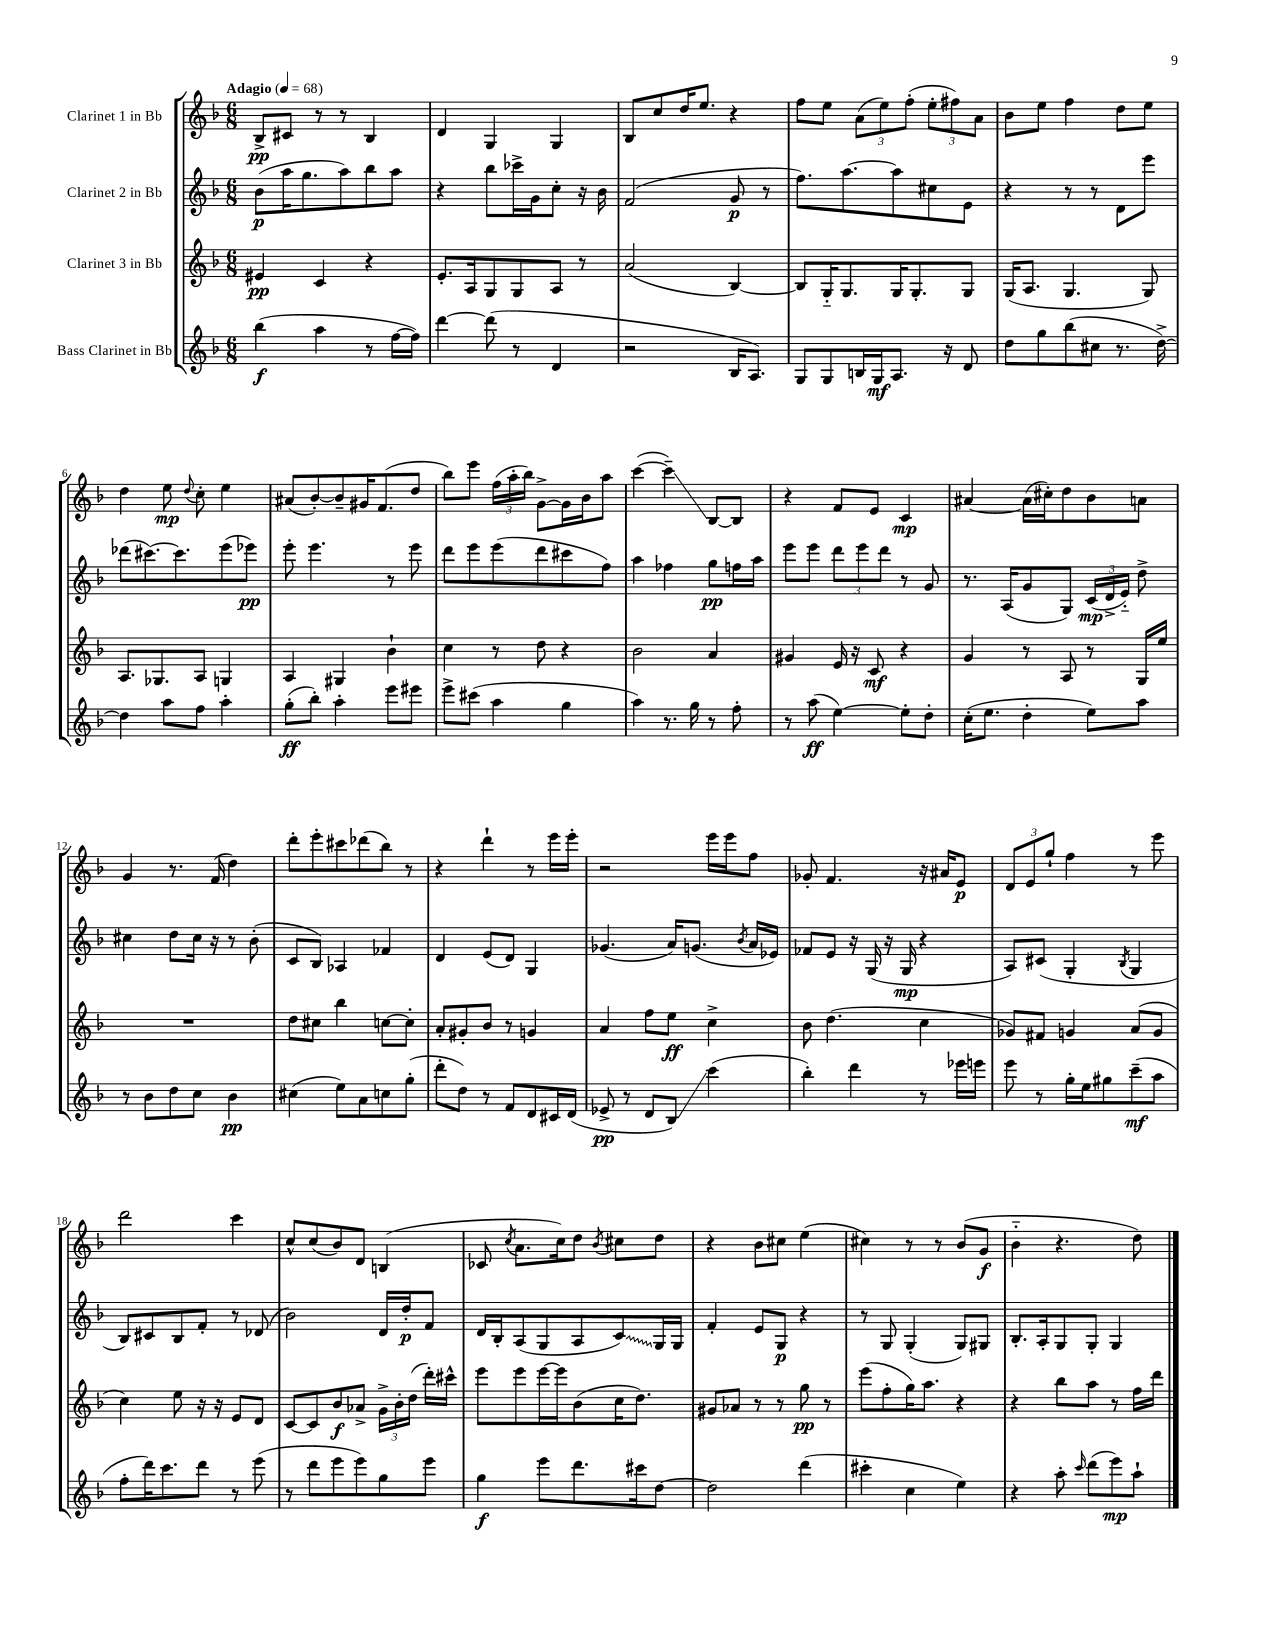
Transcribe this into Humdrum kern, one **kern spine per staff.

**kern	**kern	**kern	**kern
*staff4	*staff3	*staff2	*staff1
*clefG2	*clefG2	*clefG2	*clefG2
*k[b-]	*k[b-]	*k[b-]	*k[b-]
*M6/8	*M6/8	*M6/8	*M6/8
*MM68	*MM68	*MM68	*MM68
(4bb-\	4e#/	(8b-\L	8B-^/L
.	.	16aa\K	8c#/J
.	.	8.gg\	.
4aa\	4c/	.	8r
.	.	8aa\)	8r
8r	4r	8bb-\	4B-/
[16ff\LL	.	8aa\J	.
16ff\]JJ)	.	.	.
=	=	=	=
[4ddd\	8.e'/L	4r	4d/
.	16A/k	.	.
(8ddd\]	8G/	8bb-\L	4G/
8r	8G/	16ccc-^\L	.
.	.	16g\J	.
4d/	8A/J	8cc'\J	4G/
.	8r	16r	.
.	.	16b-\	.
=	=	=	=
2r	(2a/	(2f/	8B-/L
.	.	.	8cc/
.	.	.	16dd/K
.	.	.	8.ee/J
16B-/LK	[4B-/)	8g/	4r
8.A/J)	.	.	.
.	.	8r	.
=	=	=	=
8G/L	8B-/]L	8.ff\L)	8ff\L
8G/	16G'~/K	.	8ee\J
.	8.G/	[8.aa\	.
16B/L	.	.	(12a\L
16G/J	.	.	.
.	.	.	12ee\)
8.A/J	16G/K	8aa\]	.
.	.	.	(12ff'\J
.	8.G'/	.	.
.	.	8cc#\	12ee'\L
16r	.	.	.
.	.	.	12ff#\)
8d/	8G/J	8e\J	.
.	.	.	12a\J
=	=	=	=
8dd\L	(16G/LK	4r	8b-\L
.	8.A/J	.	.
8gg\	.	.	8ee\J
(8bb-\	4.G/	8r	4ff\
8cc#\J	.	8r	.
8.r	.	8d\L	8dd\L
.	8G/)	8eee\J	8ee\J
[16dd^\)	.	.	.
=	=	=	=
4dd\]	8.A/L	(8ddd-\L	4dd\
.	.	[8.ccc#\)	.
.	8.G-/	.	.
8aa\L	.	.	8ee\
.	.	8.ccc#\]	.
.	.	.	8qqdd/
8ff\J	8A/J	.	8cc'\
4aa'\	4G/	(8eee\	4ee\
.	.	8eee-\J)	.
=	=	=	=
(8gg'\L	4A/	8eee'\	(8a#/L
8bb-'\J)	.	4.eee\	[8b-'/)
4aa'\	4G#/	.	8b-~/]
.	.	.	16g#/K
.	.	.	(8.f/
8eee\L	4b-`\	8r	.
8eee#\J	.	8eee\	8dd/J
=	=	=	=
8eee^\L	4cc\	8ddd\L	8bb-\L)
(8ccc#\J	.	8eee\	8eee\J
4aa\	8r	(8eee\	(24ff\LL
.	.	.	24aa'\
.	.	.	24bb-\JJ)
.	8dd\	8ddd\	[8g^\L
4gg\	4r	8ccc#\	16g\]L
.	.	.	16b-\J
.	.	8ff\J)	8aa\J
=	=	=	=
4aa\)	2b-\	4aa\	([4ccc\
8.r	.	4ff-\	4ccc~\])
16gg\	.	.	.
8r	4a/	8gg\L	[8B-/L
8ff'\	.	16ff\L	8B-/]J
.	.	16aa\JJ	.
=	=	=	=
8r	4g#/	8eee\L	4r
(8aa\	.	8eee\J	.
[4ee\)	16e/	12ddd\L	8f/L
.	16r	.	.
.	.	12eee\	.
.	8c/	.	8e/J
.	.	12ddd\J	.
8ee'\]L	4r	8r	4c/
8dd'\J	.	8g/	.
=	=	=	=
(16cc'\LK	4g/	8.r	[4a#/
8.ee\J	.	.	.
.	.	(16A/LK	.
4dd'\	8r	8g/	(16a#\]LL
.	.	.	16cc#'\J)
.	8A/	8G/J)	8dd\
8ee\L)	8r	(24c/LL	8b-\
.	.	24d^/	.
.	.	24e'~/JJ)	.
8aa\J	16G/LL	8dd^\	8a\J
.	16ee/JJ	.	.
=	=	=	=
8r	2.r	4cc#\	4g/
8b-\L	.	.	.
8dd\	.	8dd\L	8.r
8cc\J	.	16cc#\Jk	.
.	.	16r	(16f/
4b-\	.	8r	4dd\)
.	.	(8b-'\	.
=	=	=	=
(4cc#\	8dd\L	8c/L	8ddd'\L
.	8cc#\J	8B-/J)	8eee'\
8ee\L)	4bb-\	4A-/	8ccc#\
8a\	.	.	(8ddd-\
8cc\	[8cc\L	4f-/	8bb-\J)
(8gg'\J	8cc'\]J	.	8r
=	=	=	=
8ddd'\L	8a'/L	4d/	4r
8dd\J)	8g#'/	.	.
8r	8b-/J	(8e/L	4ddd`\
8f/L	8r	8d/J)	.
8d/	4g/	4G/	8r
16c#/L	.	.	16eee\LL
(16d/JJ	.	.	16eee'\JJ
=	=	=	=
8e-^/	4a/	(4.g-/	2r
8r	.	.	.
8d/L	8ff\L	.	.
8B-/J)	8ee\J	16a/LK)	.
.	.	(8.g/J	.
(4ccc\	4cc^\	.	16eee\LL
.	.	.	16eee\J
.	.	8qb-/	.
.	.	16a/LL	8ff\J
.	.	16e-/JJ)	.
=	=	=	=
4bb-'\)	8b-\	8f-/L	8g-'/
.	(4.dd\	8e/J	4.f/
4ddd\	.	16r	.
.	.	(16G/	.
.	.	16r	.
.	.	16G/	.
8r	4cc\	4r	16r
.	.	.	16a#/LK
16eee-\LL	.	.	8e/J
16eee\JJ	.	.	.
=	=	=	=
8eee\	8g-/L)	8A/L)	12d/L
.	.	.	12e/
8r	8f#/J	(8c#/J	.
.	.	.	12gg`/J
16gg'\LL	4g/	4G'/	4ff\
16ee\J	.	.	.
8gg#\	.	.	.
.	.	8qB-/	.
(8ccc~\	(8a/L	4G/	8r
8aa\J	8g/J	.	8eee\
=	=	=	=
8ff'\L	4cc\)	8B-/L)	2ddd\
16ddd\K)	.	8c#/	.
8.ccc\	.	.	.
.	8ee\	8B-/	.
8ddd\J	16r	8f'/J	.
.	16r	.	.
8r	8e/L	8r	4ccc\
(8eee\	8d/J	(8d-/	.
=	=	=	=
8r	[8c/L	2b-\)	8cc^^/L
8ddd\L	8c/]	.	(8cc/
8eee\	8b-/	.	8b-/)
8eee\)	8a-^/J	.	8d/J
8gg\	24g^\LL	16d/LL	(4B/
.	24b-'\	.	.
.	.	16dd'/J	.
.	(24dd\JJ	.	.
8eee\J	16ddd'\LL)	8f/J	.
.	16ccc#^^\JJ	.	.
=	=	=	=
4gg\	8eee\L	16d/LL	8c-/
.	.	16B-'/J	.
.	.	.	8qcc/
.	8eee\	(8A/	8.a\L
8eee\L	[16eee\L	8G/	.
.	16eee\]J	.	16cc\k)
8.ddd\	(8b-\	8A/	8dd\J
.	.	.	8qb-/
.	16cc\K	8c/)	8cc#\L
16ccc#\k	8.dd\J)	.	.
[8dd\J	.	16G/L	8dd\J
.	.	16G/JJ	.
=	=	=	=
2dd\]	8g#/L	4f'/	4r
.	8a-/J	.	.
.	8r	8e/L	8b-\L
.	8r	8G/J	8cc#\J
(4ddd\	8gg\	4r	(4ee\
.	8r	.	.
=	=	=	=
4ccc#'\	(8eee\L	8r	4cc#\)
.	8ff'\	8G/	.
4cc\	16gg\K)	(4G'/	8r
.	8.aa\J	.	.
.	.	.	8r
4ee\)	4r	8G/L)	(8b-/L
.	.	8G#/J	8g/J
=	=	=	=
4r	4r	8.B-'/L	4b-'~\
.	.	16A'/k	.
8aa'\	8bb-\L	8G/	4.r
16qqccc/	.	.	.
(8ddd\L	8aa\J	8G'/J	.
8eee\)	8r	4G/	.
8aa`\J	16ff\LL	.	8dd\)
.	16ddd\JJ	.	.
==	==	==	==
*-	*-	*-	*-
